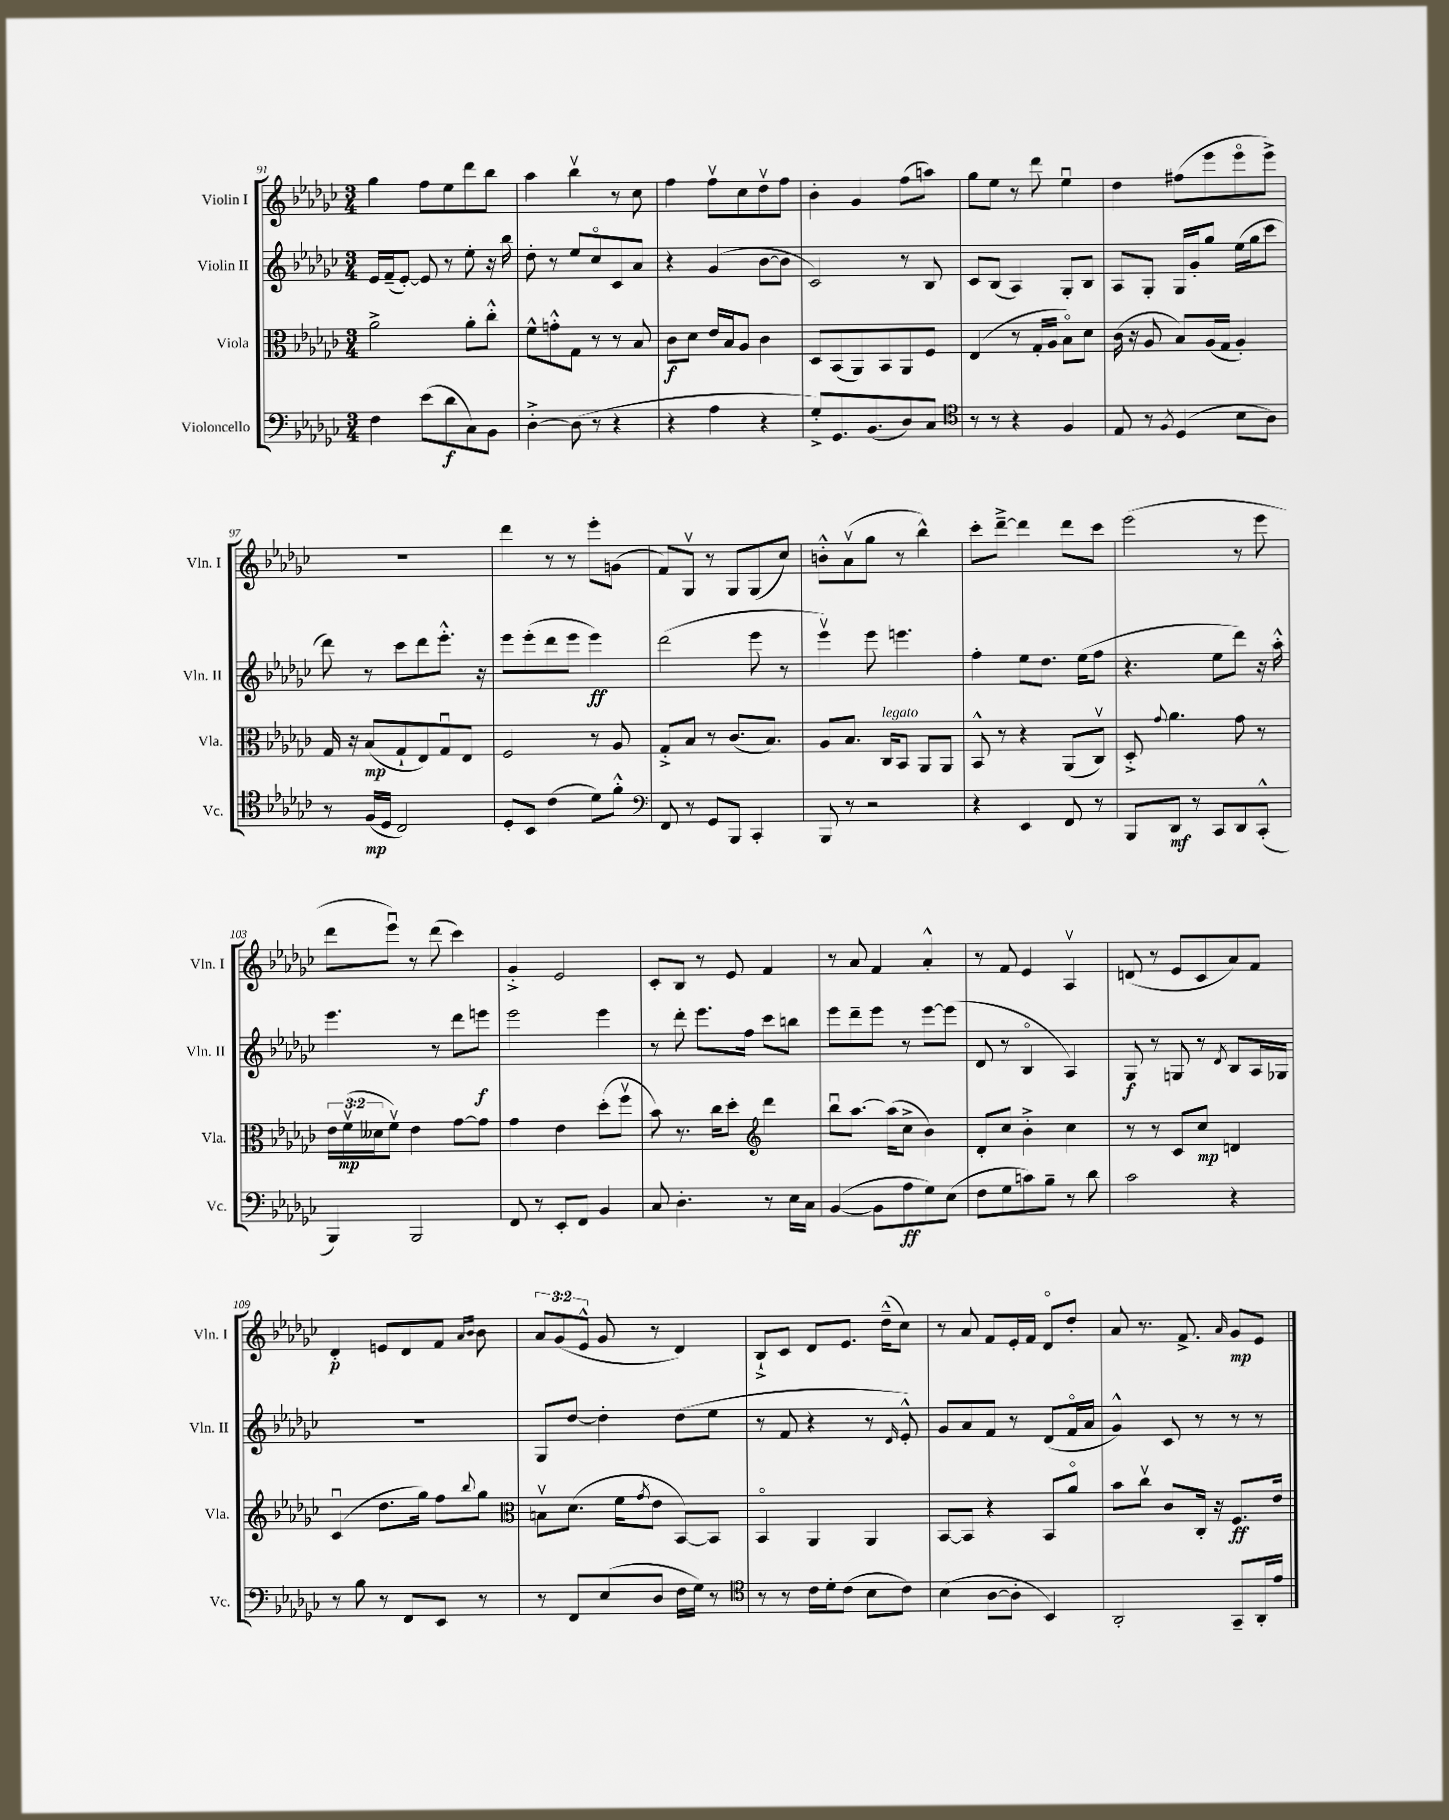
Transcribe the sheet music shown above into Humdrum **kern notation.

**kern	**dynam	**kern	**dynam	**kern	**dynam	**kern	**dynam
*part4	*part4	*part3	*part3	*part2	*part2	*part1	*part1
*staff4	*staff4	*staff3	*staff3	*staff2	*staff2	*staff1	*staff1
*I"Violoncello	*	*I"Viola	*	*I"Violin II	*	*I"Violin I	*
*I'Vc.	*	*I'Vla.	*	*I'Vln. II	*	*I'Vln. I	*
*clefF4	*	*clefC3	*	*clefG2	*	*clefG2	*
*k[b-e-a-d-g-c-]	*	*k[b-e-a-d-g-c-]	*	*k[b-e-a-d-g-c-]	*	*k[b-e-a-d-g-c-]	*
*M3/4	*	*M3/4	*	*M3/4	*	*M3/4	*
=91	=91	=91	=91	=91	=91	=91	=91
4F\	.	2a-^\	.	16e-/LL	.	4gg-\	.
.	.	.	.	(16f~/J	.	.	.
.	.	.	.	[8e-'/J)	.	.	.
(8e-\L	.	.	.	8e-/]	.	8ff\L	.
8d-\	f	.	.	8r	.	8ee-\	.
8C-\)	.	8a-'\L	.	8ee-'\	.	8ddd-\	.
8BB-\J	.	8cc-'^^\J	.	16r	.	8bb-\J	.
.	.	.	.	16bb-\	.	.	.
=92	=92	=92	=92	=92	=92	=92	=92
[4D-'^\	.	8f^^\L	.	8dd-'\	.	4aa-\	.
.	.	8gn'^^\	.	8r	.	.	.
(8D-\]	.	8G-\J	.	8ee-/L	.	4bb-v\	.
8r	.	8r	.	8cc-/	.	.	.
4r	.	8r	.	8c-/	.	8r	.
.	.	8B-/	.	8a-/J	.	8cc-\	.
=93	=93	=93	=93	=93	=93	=93	=93
4r	.	8c-\L	f	4r	.	4ff\	.
.	.	8d-\J	.	.	.	.	.
4A-\	.	16e-/LL	.	(4g-/	.	8ffv\L	.
.	.	16B-/J	.	.	.	.	.
.	.	8A-/J	.	.	.	8cc-\	.
4r	.	4c-\	.	[8b-\L	.	8dd-v\	.
.	.	.	.	8b-\J]	.	8ff\J	.
=94	=94	=94	=94	=94	=94	=94	=94
8G-'^/L)	.	8D-/L	.	2c-/)	.	4b-'\	.
8.GG-/	.	(8BB-/	.	.	.	.	.
.	.	8AA-/)	.	.	.	4g-/	.
(8.BB-/	.	.	.	.	.	.	.
.	.	8BB-/	.	.	.	.	.
8D-/)	.	8AA-/	.	8r	.	(8ff\L	.
8C-/J	.	8F/J	.	8B-/	.	8aan\J)	.
=95	=95	=95	=95	=95	=95	=95	=95
*clefC4	*	*	*	*	*	*	*
8r	.	(4E-/	.	8c-/L	.	8gg-\L	.
8r	.	.	.	(8B-/J	.	8ee-\J	.
4r	.	8r	.	4A-/)	.	8r	.
.	.	16G-'/LL	.	.	.	8ddd-\	.
.	.	16A-/JJ	.	.	.	.	.
4F/	.	8B-\L)	.	8G-'/L	.	4ee-u\	.
.	.	8d-\J	.	8B-/J	.	.	.
=96	=96	=96	=96	=96	=96	=96	=96
8E-/	.	(16c-\	.	8A-/L	.	4dd-\	.
.	.	16r	.	.	.	.	.
8r	.	8A-/	.	8G-'/J	.	.	.
8qF/	.	.	.	.	.	.	.
(4D-/	.	8B-/L)	.	16G-/LL	.	(8ff#X\L	.
.	.	.	.	16g-'/J	.	.	.
.	.	(16A-/L	.	8gg-/J	.	8eee-\	.
.	.	16G-/JJ	.	.	.	.	.
8B-\L	.	4A-'/)	.	(16ee-\LL	.	8eee-\	.
.	.	.	.	16gg-\J	.	.	.
8A-\J)	.	.	.	8ccc-\J	.	8eee-^\J)	.
!!LO:LB:g=z
=97	=97	=97	=97	=97	=97	=97	=97
8r	.	16G-/	.	8ddd-\)	.	2.r	.
.	.	16r	.	.	.	.	.
(16F/LL	mp	(8B-/L	mp	8r	.	.	.
16D-/JJ	.	.	.	.	.	.	.
2C-/)	.	8G-`/	.	8ccc-\L	.	.	.
.	.	8E-/)	.	8ddd-\	.	.	.
.	.	8G-u/	.	8.eee-'^^\J	.	.	.
.	.	8E-/J	.	.	.	.	.
.	.	.	.	16r	.	.	.
=98	=98	=98	=98	=98	=98	=98	=98
8D-'/L	.	2F/	.	8eee-\L	.	4ddd-\	.
8BB-/J	.	.	.	(8eee-'\	.	.	.
(4c-\	.	.	.	8ddd-\	.	8r	.
.	.	.	.	8eee-\J	.	8r	.
8d-\L)	.	8r	.	4eee-\)	ff	8eee-'\L	.
8f'^^\J	.	8A-/	.	.	.	(8gn\J	.
=99	=99	=99	=99	=99	=99	=99	=99
*clefF4	*	*	*	*	*	*	*
8FF/	.	8G-'^/L	.	(2ddd-\	.	8f/L)	.
8r	.	8B-/J	.	.	.	8G-v/J	.
8GG-/L	.	8r	.	.	.	8r	.
8BBB-/J	.	(8.c-/L	.	.	.	8G-/L	.
4CC-'/	.	.	.	8eee-\	.	(8G-/	.
.	.	8.B-/J)	.	.	.	.	.
.	.	.	.	8r	.	8cc-/J)	.
=100	=100	=100	=100	=100	=100	=100	=100
8BBB-/	.	8A-/L	.	4eee-v\)	.	8bn'^^\L	.
8r	.	8.B-/J	.	.	.	(8a-v\	.
2r	.	.	.	8eee-\	.	8gg-\J	.
!	!	!LO:TX:a:i:t=legato	!	!	!	!	!
.	.	16C-/KL	.	.	.	.	.
.	.	8BB-/J	.	4.eeen\	.	8r	.
.	.	8AA-/L	.	.	.	4bb-^^\)	.
.	.	8AA-/J	.	.	.	.	.
=101	=101	=101	=101	=101	=101	=101	=101
4r	.	8BB-^^/	.	4ff'\	.	8ccc-'\L	.
.	.	8r	.	.	.	[8ddd-~^\J	.
4EE-/	.	4r	.	8ee-\L	.	4ddd-\]	.
.	.	.	.	8.dd-\J	.	.	.
8FF/	.	(8AA-/L	.	.	.	8ddd-\L	.
.	.	.	.	(16ee-\KL	.	.	.
8r	.	8C-v/J)	.	8ff\J	.	8ccc-\J	.
=102	=102	=102	=102	=102	=102	=102	=102
8BBB-/L	.	8D-'^/	.	4.r	.	(2eee-\	.
.	.	8qqg-/	.	.	.	.	.
8DD-/J	mf	4.a-\	.	.	.	.	.
8r	.	.	.	.	.	.	.
8CC-/L	.	.	.	8ee-\L	.	.	.
8DD-/	.	8g-\	.	8ddd-\J)	.	8r	.
(8CC-'^^/J	.	8r	.	16r	.	8eee-\	.
.	.	.	.	16aa-'^^\	.	.	.
!!LO:LB:g=z
=103	=103	=103	=103	=103	=103	=103	=103
4BBB-/)	.	24e-\LL	.	4.eee-\	.	8ddd-\L	.
.	.	(24fv\	mp	.	.	.	.
.	.	24d--X\J	.	.	.	.	.
.	.	8fv\J)	.	.	.	8eee-u\J)	.
2BBB-/	.	4e-\	.	.	.	8r	.
.	.	.	.	8r	.	(8ddd-\	.
.	.	[8g-\L	.	8ddd-\L	.	4ccc-\)	.
.	.	8g-\J]	.	8eeen\J	f	.	.
=104	=104	=104	=104	=104	=104	=104	=104
8FF/	.	4g-\	.	2eee-\	.	4g-'^/	.
8r	.	.	.	.	.	.	.
8EE-'/L	.	4e-\	.	.	.	2e-/	.
8FF/J	.	.	.	.	.	.	.
4BB-/	.	(8dd-'\L	.	4eee-\	.	.	.
.	.	8ffv\J	.	.	.	.	.
=105	=105	=105	=105	=105	=105	=105	=105
8C-/	.	8b-\)	.	8r	.	8c-'/L	.
4.D-'\	.	8.r	.	8ddd-'\	.	8B-/J	.
.	.	.	.	8.eee-\L	.	8r	.
.	.	16cc-\KL	.	.	.	.	.
.	.	8dd-'\J	.	.	.	8e-/	.
.	.	.	.	16ff\Jk	.	.	.
*	*	*clefG2	*	*	*	*	*
8r	.	4ddd-\	.	8ccc-\L	.	4f/	.
16E-\LL	.	.	.	8bbn\J	.	.	.
16C-\JJ	.	.	.	.	.	.	.
=106	=106	=106	=106	=106	=106	=106	=106
([4BB-/	.	8bb-u\L	.	8eee-\L	.	8r	.
.	.	[8.aa-\J	.	8ddd-~\	.	8a-/	.
8BB-\L]	.	.	.	8eee-\J	.	4f/	.
.	.	(16aa-\KL]	.	.	.	.	.
8A-\	ff	8cc-^\J	.	8r	.	.	.
8G-\)	.	4b-\)	.	[8eee-\L	.	4a-'^^/	.
(8E-\J	.	.	.	(8eee-\J]	.	.	.
=107	=107	=107	=107	=107	=107	=107	=107
8F\L	.	8d-'/L	.	8d-/	.	8r	.
8G-\	.	8cc-/J	.	8r	.	8f/	.
8cn\)	.	4b-'^\	.	4B-/	.	4e-/	.
8B-~\J	.	.	.	.	.	.	.
8r	.	4cc-\	.	4A-/)	.	4A-v/	.
8d-\	.	.	.	.	.	.	.
=108	=108	=108	=108	=108	=108	=108	=108
2c-\	.	8r	.	8G-/	f	(8dn/	.
.	.	8r	.	8r	.	8r	.
.	.	8c-/L	.	8Gn/	.	8e-/L	.
.	.	8cc-/J	mp	8r	.	8c-/	.
.	.	.	.	8qd-/	.	.	.
4r	.	4dn/	.	8B-/L	.	8a-/)	.
.	.	.	.	16A-/L	.	8f/J	.
.	.	.	.	16G-X/JJ	.	.	.
!!LO:LB:g=z
=109	=109	=109	=109	=109	=109	=109	=109
8r	.	(4c-u/	.	2.r	.	4d-'/	p
8B-\	.	.	.	.	.	.	.
8r	.	8.dd-\L	.	.	.	8en/L	.
8FF/L	.	.	.	.	.	8d-/	.
.	.	16gg-\Jk)	.	.	.	.	.
8EE-/J	.	8ff\L	.	.	.	8f/J	.
.	.	.	.	.	.	16qqa-/LL	.
.	.	8qqbb-/	.	.	.	16qqb-/JJ	.
8r	.	8gg-\J	.	.	.	8b-\	.
=110	=110	=110	=110	=110	=110	=110	=110
*	*	*clefC3	*	*	*	*	*
8r	.	8Bnv\L	.	8G-/L	.	12a-/L	.
.	.	.	.	.	.	(12g-/	.
8FF/L	.	(8.d-\J	.	[8dd-/J	.	.	.
.	.	.	.	.	.	12e-^^/J	.
(8E-/	.	.	.	4dd-'\]	.	8g-/	.
.	.	16f\KL	.	.	.	.	.
.	.	8qg-/	.	.	.	.	.
8D-/J	.	8e-\J	.	.	.	8r	.
16F\LL	.	[8BB-/L)	.	(8dd-\L	.	4d-/)	.
16G-\JJ)	.	.	.	.	.	.	.
8r	.	8BB-/J]	.	8ee-\J	.	.	.
=111	=111	=111	=111	=111	=111	=111	=111
*clefC4	*	*	*	*	*	*	*
8r	.	4BB-/	.	8r	.	8B-`^/L	.
8r	.	.	.	8f/	.	8c-/J	.
16c-\LL	.	4AA-/	.	4r	.	8d-/L	.
16d-'\J	.	.	.	.	.	.	.
(8c-\J	.	.	.	.	.	8.e-/J	.
8B-\L	.	4AA-/	.	8r	.	.	.
.	.	.	.	.	.	(16dd-~^^\KL	.
.	.	.	.	16qqd-/	.	.	.
8c-\J)	.	.	.	8e-'^^/)	.	8cc-\J)	.
=112	=112	=112	=112	=112	=112	=112	=112
(4B-\	.	[8BB-/L	.	8g-/L	.	8r	.
.	.	8BB-/J]	.	8a-/	.	8a-/	.
[8A-\L	.	4r	.	8f/J	.	8f/L	.
8A-'\J]	.	.	.	8r	.	16e-'/L	.
.	.	.	.	.	.	16f/JJ	.
4BB-/)	.	8BB-/L	.	(8d-/L	.	8d-/L	.
.	.	8a-/J	.	16f/L	.	8dd-'/J	.
.	.	.	.	16a-/JJ	.	.	.
=113	=113	=113	=113	=113	=113	=113	=113
2AA-'/	.	8b-\L	.	4g-^^/)	.	8a-/	.
.	.	8cc-v\J	.	.	.	8.r	.
.	.	8c-/L	.	8c-/	.	.	.
.	.	.	.	.	.	8.f^/	.
.	.	16C-'/Jk	.	8r	.	.	.
.	.	16r	.	.	.	.	.
.	.	.	.	.	.	16qqa-/	.
8GG-~/L	.	8.F/L	ff	8r	.	8g-/L	mp
16AA-'/L	.	.	.	8r	.	8e-/J	.
16e-/JJ	.	16e-/Jk	.	.	.	.	.
==	==	==	==	==	==	==	==
*-	*-	*-	*-	*-	*-	*-	*-
